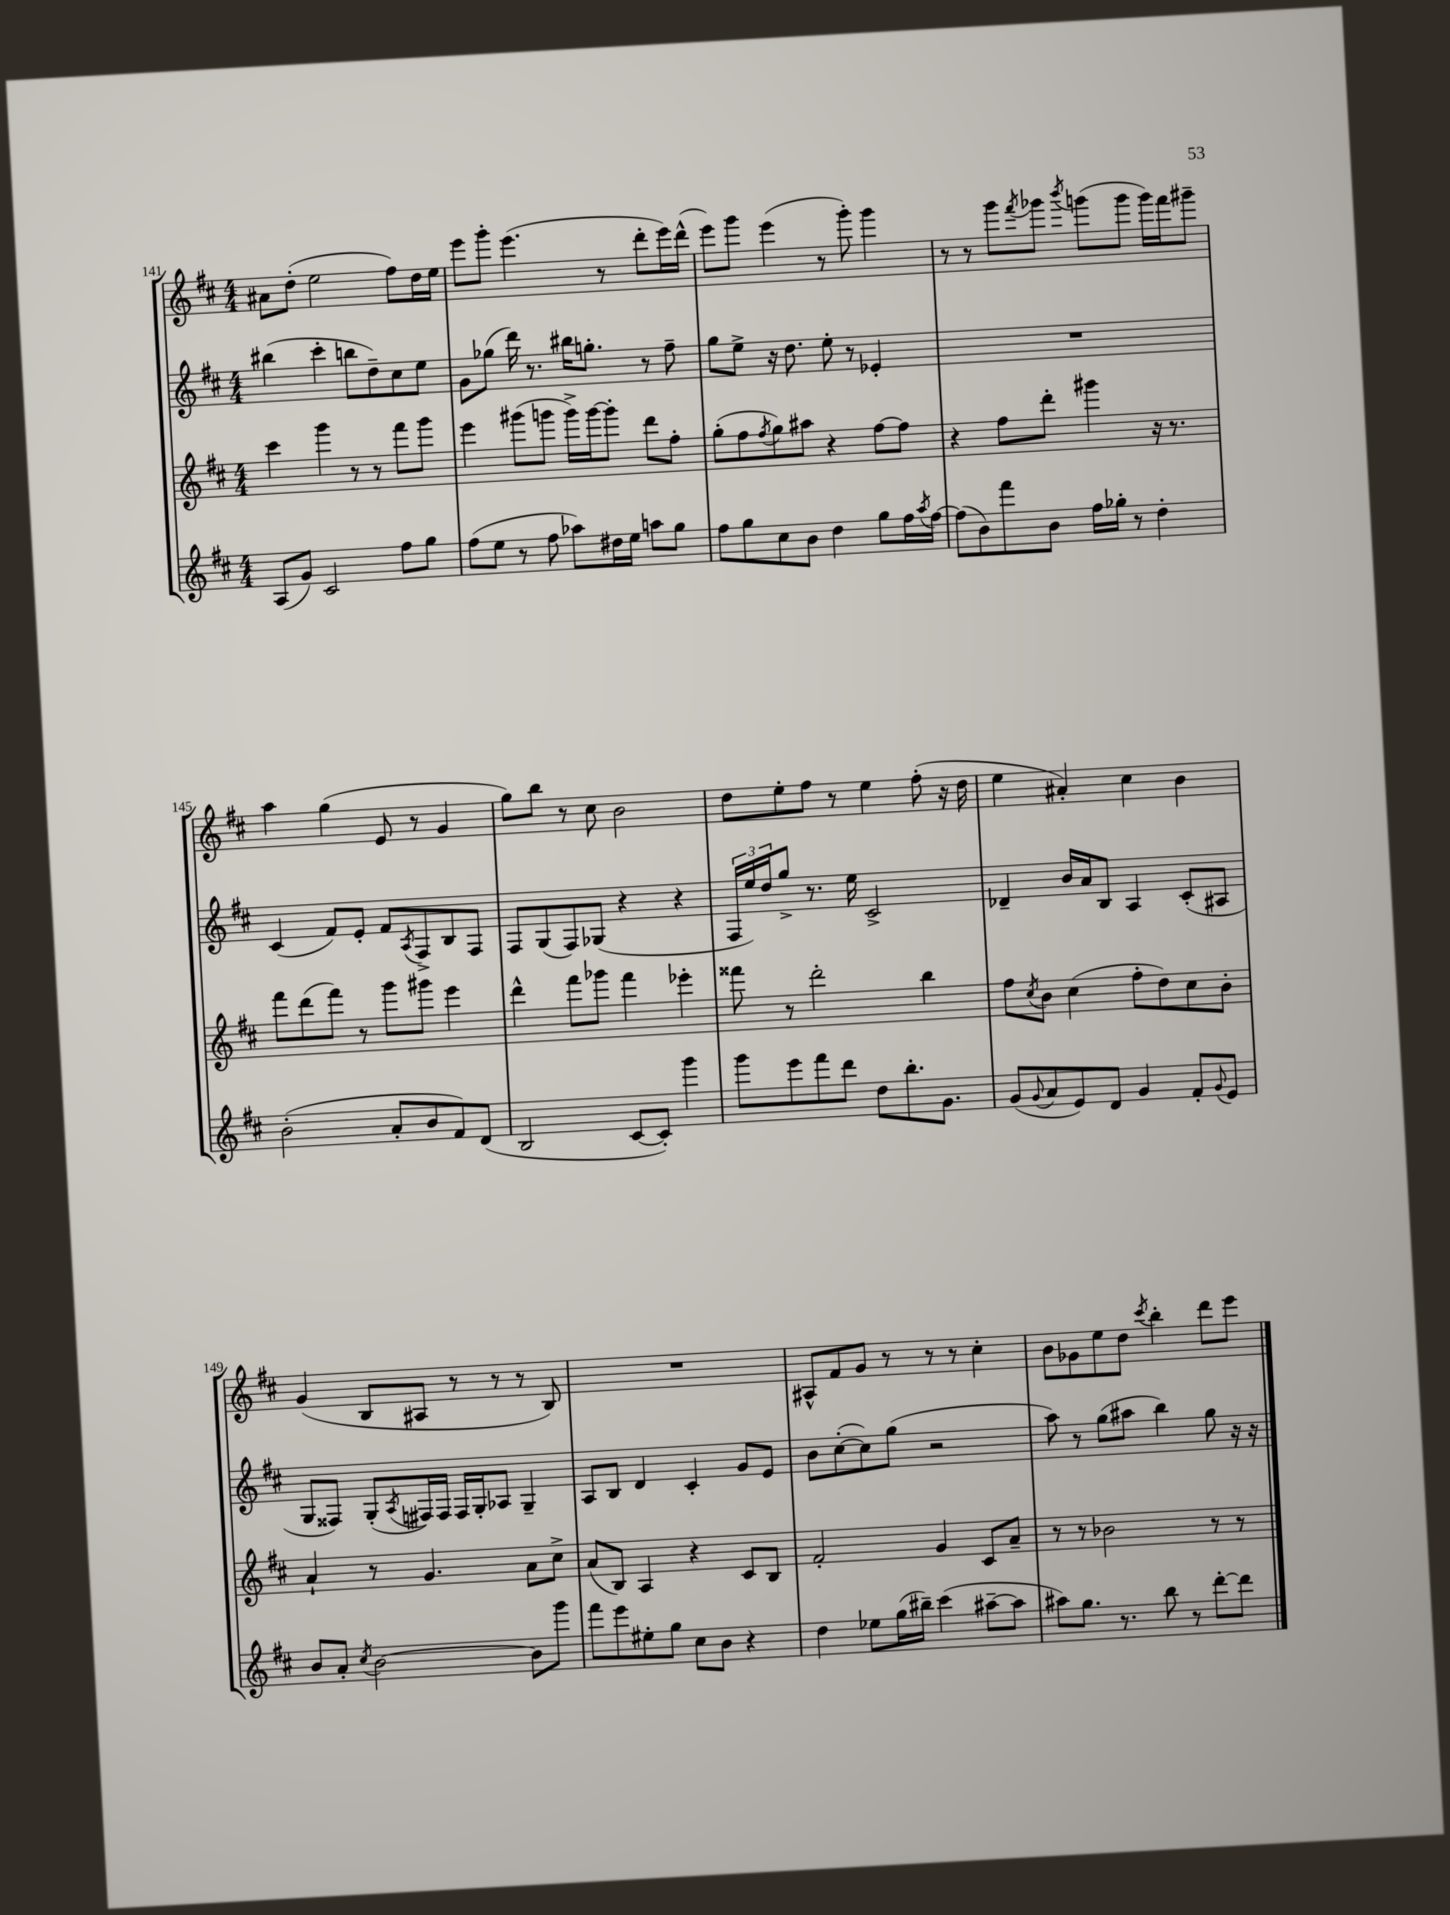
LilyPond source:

<<
\new StaffGroup <<
\new Staff = "s0" {
    \clef treble \key d \major \numericTimeSignature \time 4/4
    ais'8 d''8-.( e''2 fis''8) d''16 e''16 |
    e'''8 g'''8-. e'''4.( r8 d'''8-. e'''16) d'''16-^( |
    e'''8) g'''8 e'''4( r8 g'''8-.) g'''4 |
    r8 r8 g'''8 \acciaccatura { fis'''8 } ges'''8 \acciaccatura { b'''8 } g'''8( g'''8 g'''16) fis'''16 gis'''8-- |
    a''4 g''4( e'8 r8 g'4 |
    g''8) b''8 r8 cis''8 b'2 |
    d''8 e''8-. fis''8 r8 e''4 fis''8-.( r16 d''16 |
    e''4 ais'4-.) cis''4 b'4 |
    g'4( b8 ais8 r8 r8 r8 b8) |
    R1 |
    ais8-^ fis'8 g'8 r8 r8 r8 cis''4-. |
    b'8 ges'8 e''8 d''8 \acciaccatura { cis'''8 } b''4-. d'''8 e'''8 \bar "|." |
}
\new Staff = "s1" {
    \clef treble \key d \major \numericTimeSignature \time 4/4
    bis''4( cis'''4-. b''8 d''8--) cis''8 e''8 |
    g'8 ges''8( d'''16) r8. bis''16 g''8.-. r8 fis''8-- |
    g''8 e''8-> r16 d''8. e''8-. r8 ees'4-. |
    R1 |
    cis'4( fis'8) e'8-. fis'8 \acciaccatura { a8 } fis8-> b8 fis8 |
    fis8 g8( fis8) ges8( r4 r4 |
    \tuplet 3/2 { fis16 e''16) d''16 } g''8-> r8. e''16 cis'2-> |
    des'4-- b'16 a'16 b8 a4 cis'8-.( ais8 |
    g8 fisis8) g8-.( \acciaccatura { a8 } fis16) fis16 fis16 g16-. aes8 g4-- |
    a8 b8 d'4 cis'4-. g'8 e'8 |
    b'8 cis''8~-.( cis''8) g''8( r2 |
    a''8) r8 g''8( ais''8 b''4) g''8 r16 r16 \bar "|." |
}
\new Staff = "s2" {
    \clef treble \key d \major \numericTimeSignature \time 4/4
    cis'''4 g'''4 r8 r8 fis'''8 g'''8 |
    e'''4 gis'''8( g'''8 g'''16->) g'''16~ g'''8-. d'''8 fis''8-. |
    g''8-.( fis''8 \acciaccatura { fis''8 } g''8) ais''8 r4 fis''8~ fis''8 |
    r4 fis''8 d'''8-. gis'''4 r16 r8. |
    fis'''8 d'''8( fis'''8) r8 g'''8 gis'''8 e'''4 |
    d'''4-^ fis'''8 ges'''8 fis'''4 ees'''4-. |
    fisis'''8 r8 d'''2-. b''4 |
    fis''8 \acciaccatura { cis''8 } b'8 cis''4( fis''8-. d''8) cis''8 b'8-. |
    a'4-! r8 g'4. a'8 cis''8-> |
    a'8( b8) a4 r4 cis'8 b8 |
    fis'2-. g'4 cis'8 a'8-- |
    r8 r8 bes'2 r8 r8 \bar "|." |
}
\new Staff = "s3" {
    \clef treble \key d \major \numericTimeSignature \time 4/4
    a8( g'8) cis'2 fis''8 g''8 |
    fis''8( e''8 r8 fis''8 aes''8) dis''16 e''16 a''8 g''8 |
    fis''8 g''8 cis''8 b'8 d''4 g''8 fis''16 \acciaccatura { a''8 } fis''16~ |
    fis''8( b'8) fis'''8 b'8 fis''16 ges''16-. r8 d''4-. |
    b'2-.( a'8-. b'8 fis'8) d'8( |
    b2 cis'8~ cis'8-.) g'''4 |
    g'''8 e'''8 fis'''8 d'''8 d''8 b''8.-. g'8. |
    g'8( \appoggiatura { g'8 } a'8 e'8) d'8 g'4 fis'8-. \appoggiatura { g'8 } e'8 |
    b'8 a'8-. \acciaccatura { cis''8 } b'2~ b'8 g'''8 |
    fis'''8 e'''8 eis''8-. g''8 cis''8 b'8 r4 |
    d''4 ees''8 g''16( bis''16--) cis'''4( ais''8~-- ais''8 |
    ais''8) g''8. r8. b''8 r8 d'''8~-. d'''8 \bar "|." |
}
>>
>>
\layout { \context { \Score currentBarNumber = #141 } }
